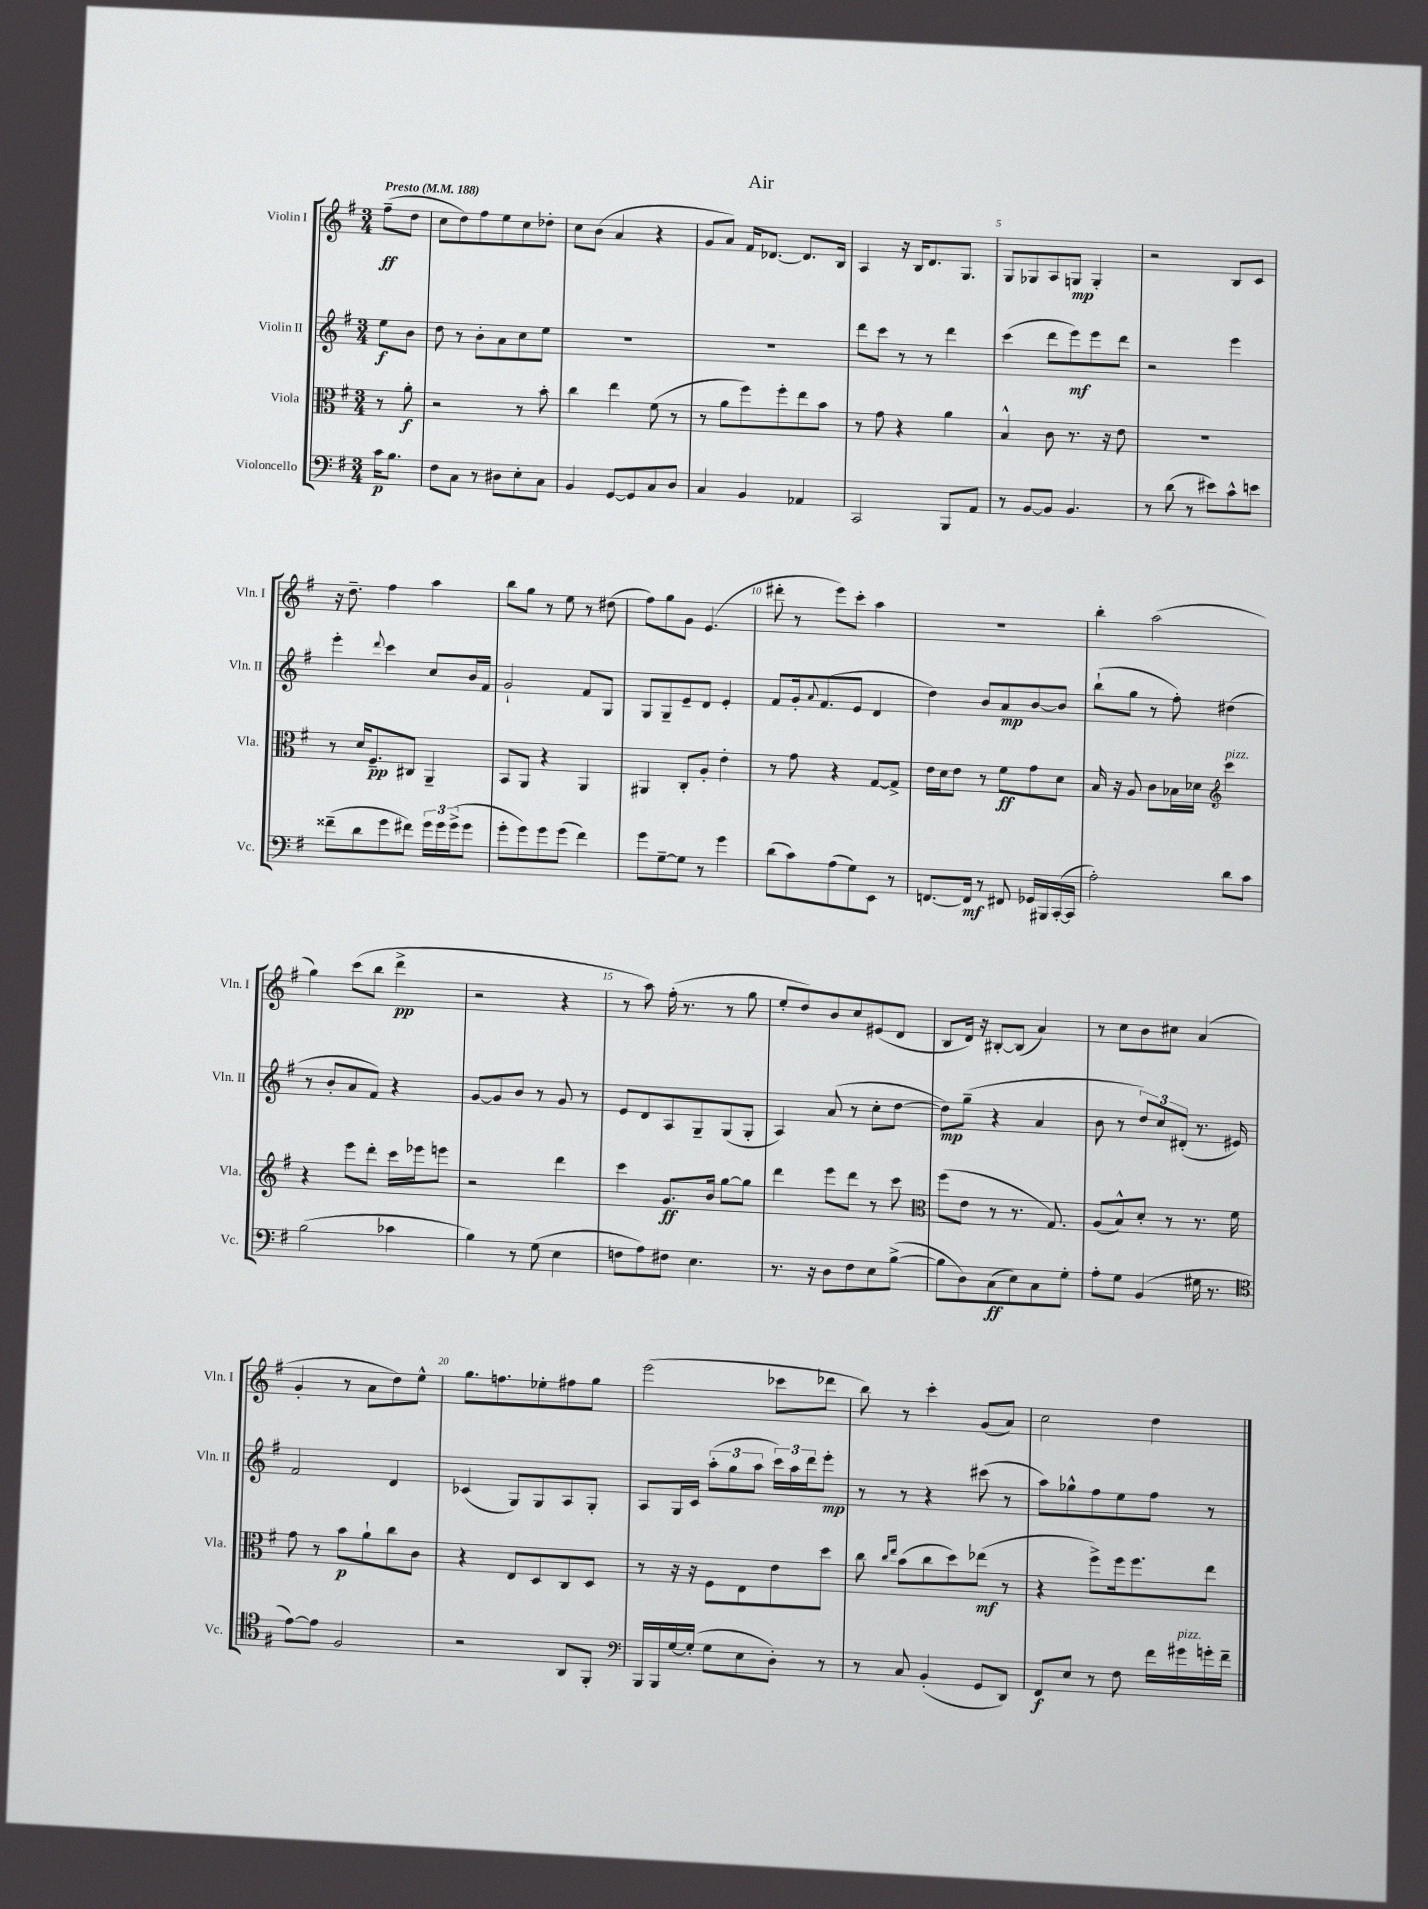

**kern	**dynam	**kern	**dynam	**kern	**dynam	**kern	**dynam
*part4	*part4	*part3	*part3	*part2	*part2	*part1	*part1
*staff4	*staff4	*staff3	*staff3	*staff2	*staff2	*staff1	*staff1
*I"Violoncello	*	*I"Viola	*	*I"Violin II	*	*I"Violin I	*
*I'Vc.	*	*I'Vla.	*	*I'Vln. II	*	*I'Vln. I	*
*clefF4	*	*clefC3	*	*clefG2	*	*clefG2	*
*k[f#]	*	*k[f#]	*	*k[f#]	*	*k[f#]	*
*M3/4	*	*M3/4	*	*M3/4	*	*M3/4	*
*MM188	*	*MM188	*	*MM188	*	*MM188	*
=	=	=	=	=	=	=	=
!	!	!	!	!	!	!LO:TX:a:B:t=Presto	!
16c\KL	p	8r	.	8ee\L	f	(8ff#~\L	ff
8.B\J	.	.	.	.	.	.	.
.	.	8a'\	f	8b\J	.	8dd\J	.
=1	=1	=1	=1	=1	=1	=1	=1
8F#\L	.	2r	.	8dd\	.	8cc\L	.
8C\J	.	.	.	8r	.	8dd\)	.
8r	.	.	.	8b'\L	.	8ff#\	.
8D#X\L	.	.	.	8a\	.	8ee\	.
8E'\	.	8r	.	8cc\	.	8cc\	.
8C\J	.	8b'\	.	8ee\J	.	8dd-X'\J	.
=2	=2	=2	=2	=2	=2	=2	=2
4BB/	.	4cc\	.	2.r	.	8cc\L	.
.	.	.	.	.	.	(8b\J	.
[8GG/L	.	4ee\	.	.	.	4a/	.
8GG/]	.	.	.	.	.	.	.
8C/	.	(8f#\	.	.	.	4r	.
8D/J	.	8r	.	.	.	.	.
=3	=3	=3	=3	=3	=3	=3	=3
4C/	.	8r	.	2.r	.	8g/L	.
.	.	8a\L	.	.	.	8a/J)	.
4BB/	.	8ff#\)	.	.	.	16f#/KL	.
.	.	.	.	.	.	[8.d-X/J	.
.	.	8ff#'\	.	.	.	.	.
4AA-X/	.	8ee\	.	.	.	8.d-/L]	.
.	.	8b\J	.	.	.	.	.
.	.	.	.	.	.	16B/Jk	.
=4	=4	=4	=4	=4	=4	=4	=4
2CC/	.	8r	.	8ddd\L	.	4A/	.
.	.	8g\	.	8ccc\J	.	.	.
.	.	4r	.	8r	.	16r	.
.	.	.	.	.	.	16B/KL	.
.	.	.	.	8r	.	8.d/	.
8BBB/L	.	4a\	.	4ddd\	.	.	.
.	.	.	.	.	.	8.G/J	.
8AA/J	.	.	.	.	.	.	.
=5	=5	=5	=5	=5	=5	=5	=5
8r	.	4B^^/	.	(4ccc\	.	8G/L	.
[8BB/L	.	.	.	.	.	8G-X/	.
8BB/J]	.	8c\	.	8ddd\L	.	8A/	.
4.BB/	.	8.r	.	8eee\)	mf	8Gn/J	mp
.	.	.	.	8eee\	.	4G'/	.
.	.	16r	.	.	.	.	.
.	.	8e\	.	8ddd\J	.	.	.
=6	=6	=6	=6	=6	=6	=6	=6
8r	.	2.r	.	2r	.	2r	.
(8d\	.	.	.	.	.	.	.
8r	.	.	.	.	.	.	.
8e#X\L)	.	.	.	.	.	.	.
8c^^\	.	.	.	4eee\	.	8B/L	.
8en\J	.	.	.	.	.	8c/J	.
!!LO:LB:g=z
=7	=7	=7	=7	=7	=7	=7	=7
(8f##X~\L	.	8r	.	4eee'\	.	16r	.
.	.	.	.	.	.	8.dd~\	.
8d\	.	16d/KL	.	.	.	.	.
.	.	8.F#~/	pp	.	.	.	.
.	.	.	.	8qqddd/	.	.	.
8g\	.	.	.	4ccc\	.	4ff#\	.
8f#X\J)	.	8C#X/J	.	.	.	.	.
24g\LL	.	4AA~/	.	8cc/L	.	4aa\	.
24g\	.	.	.	.	.	.	.
(24g^\J	.	.	.	.	.	.	.
8g\J	.	.	.	16b/L	.	.	.
.	.	.	.	16f#/JJ	.	.	.
=8	=8	=8	=8	=8	=8	=8	=8
8g'\L	.	8BB/L	.	2g`/	.	8bb\L	.
8g\)	.	8AA/J	.	.	.	8gg\J	.
8g\	.	4r	.	.	.	8r	.
(8g\J	.	.	.	.	.	8ee\	.
4f#\)	.	4AA/	.	8f#/L	.	8r	.
.	.	.	.	8G/J	.	(8dd#X\	.
=9	=9	=9	=9	=9	=9	=9	=9
8g\L	.	4AA#X/	.	8G/L	.	8ff#\L)	.
[8G~\	.	.	.	8G~/	.	8gg\	.
8G\J]	.	8C'/L	.	8e~/	.	8g\J	.
8r	.	8A'/J	.	8d/J	.	(4.e/	.
4g\	.	4e'\	.	4e'/	.	.	.
=10	=10	=10	=10	=10	=10	=10	=10
(8d\L	.	8r	.	8f#/L	.	8ddd#X'\	.
8c\)	.	8g\	.	16g'/k	.	8r	.
.	.	.	.	8qqa/	.	.	.
.	.	.	.	(8.f#/	.	.	.
(8A\	.	4r	.	.	.	8eee\L)	.
8G\)	.	.	.	8e/J	.	8ccc'\J	.
8EE\J	.	[8G/L	.	4d/	.	4aa\	.
8r	.	8G^/J]	.	.	.	.	.
=11	=11	=11	=11	=11	=11	=11	=11
[8.FFn/L	.	16e\LL	.	4dd\)	.	2.r	.
.	.	16d\J	.	.	.	.	.
.	.	8e\J	.	.	.	.	.
16FF/Jk]	mf	.	.	.	.	.	.
8r	.	8r	.	8b/L	.	.	.
8FF#X/	.	8f#\L	ff	8a/	mp	.	.
16GG-X/LL	.	8g\	.	[8b/	.	.	.
16BBB#X/	.	.	.	.	.	.	.
([16CC'/	.	8d\J	.	8b/J]	.	.	.
16CC/JJ]	.	.	.	.	.	.	.
=12	=12	=12	=12	=12	=12	=12	=12
2A'\)	.	16B/	.	(8bb`\L	.	4bb'\	.
.	.	16r	.	.	.	.	.
.	.	8A/	.	8gg\J	.	.	.
.	.	8c\L	.	8r	.	(2aa\	.
.	.	16B-X\L	.	8ff#'\)	.	.	.
.	.	16d-X\JJ	.	.	.	.	.
*	*	*clefG2	*	*	*	*	*
!	!	!LO:TX:a:i:t=pizz.	!	!	!	!	!
8d\L	.	4ccc\	.	(4dd#X\	.	.	.
8c\J	.	.	.	.	.	.	.
!!LO:LB:g=z
=13	=13	=13	=13	=13	=13	=13	=13
(2B\	.	4r	.	8r	.	4gg\)	.
.	.	.	.	8b'/L	.	.	.
.	.	8eee\L	.	8a/	.	(8ccc\L	.
.	.	8ddd'\J	.	8f#/J)	.	8bb\J	.
4c-X\	.	16ccc\LL	.	4r	.	4ddd^\	pp
.	.	16eee-X\J	.	.	.	.	.
.	.	8eeen\J	.	.	.	.	.
=14	=14	=14	=14	=14	=14	=14	=14
4B\)	.	2r	.	[8g/L	.	2r	.
.	.	.	.	8g/]	.	.	.
8r	.	.	.	8b/J	.	.	.
(8G\	.	.	.	8r	.	.	.
4E\	.	4ddd\	.	8g/	.	4r	.
.	.	.	.	8r	.	.	.
=15	=15	=15	=15	=15	=15	=15	=15
8Fn\L	.	4ccc\	.	8e/L	.	8r	.
8A\)	.	.	.	8d/	.	8aa\)	.
8F#X\J	.	8.g/L	ff	8A/	.	(16ff#'\	.
.	.	.	.	.	.	8.r	.
4.E\	.	.	.	8G~/	.	.	.
.	.	16b/Jk	.	.	.	.	.
.	.	[8gg\L	.	(8G/	.	8r	.
.	.	8gg\J]	.	8G'/J	.	8gg\	.
=16	=16	=16	=16	=16	=16	=16	=16
8.r	.	4ddd\	.	4A/)	.	8ee'/L	.
.	.	.	.	.	.	8dd/)	.
16r	.	.	.	.	.	.	.
8D\L	.	8eee\L	.	(8a/	.	8b/	.
8F#\	.	8ddd\J	.	8r	.	8cc/	.
8E\	.	8r	.	8cc'\L	.	(8e#X/	.
([8B^\J	.	8ccc\	.	[8dd\J	.	8d/J	.
=17	=17	=17	=17	=17	=17	=17	=17
*	*	*clefC3	*	*	*	*	*
8B\L]	.	(8ff#\L	.	8dd\L])	mp	8B/L	.
8D\)	.	8e\J	.	(8gg~\J	.	16d/Jk)	.
.	.	.	.	.	.	16r	.
(8C\	ff	8r	.	4r	.	[8B#X'/L	.
8E\)	.	8.r	.	.	.	(8B#/J]	.
8C\	.	.	.	4a/	.	4a/)	.
.	.	8.G/)	.	.	.	.	.
8G'\J	.	.	.	.	.	.	.
=18	=18	=18	=18	=18	=18	=18	=18
8A'\L	.	(8A/L	.	8b\	.	8r	.
8G\J	.	8B^^/)	.	8r	.	8cc\L	.
(4BB/	.	8d'/J	.	12dd/L)	.	8b\	.
.	.	.	.	12cc/	.	.	.
.	.	8r	.	.	.	8cc#X\J	.
.	.	.	.	(12d#X'/J	.	.	.
16G#X\	.	8.r	.	8.r	.	(4a/	.
8.r	.	.	.	.	.	.	.
.	.	16f#\	.	16e#X/)	.	.	.
!!LO:LB:g=z
=19	=19	=19	=19	=19	=19	=19	=19
*clefC4	*	*	*	*	*	*	*
[8e\L)	.	8g\	.	2f#/	.	4g'/	.
8e\J]	.	8r	.	.	.	.	.
2F#/	.	8b\L	p	.	.	8r	.
.	.	8a`\	.	.	.	8a\L	.
.	.	8cc\	.	4d/	.	8dd\)	.
.	.	8c\J	.	.	.	8ee^^\J	.
=20	=20	=20	=20	=20	=20	=20	=20
2r	.	4r	.	(4c-X/	.	8.gg\L	.
.	.	.	.	.	.	8.ffn\	.
.	.	8E/L	.	8G/L)	.	.	.
.	.	8D/	.	8G/	.	8ee-X'\	.
8AA/L	.	8C/	.	8A/	.	8ff#X\	.
8FF#'/J	.	8D/J	.	8G'/J	.	8gg\J	.
=21	=21	=21	=21	=21	=21	=21	=21
*clefF4	*	*	*	*	*	*	*
16BBB/LL	.	8r	.	8A/L	.	(2eee\	.
16BBB/	.	.	.	.	.	.	.
[16G/	.	16r	.	16G/L	.	.	.
(16G'/JJ]	.	16r	.	16c/JJ	.	.	.
8G\L	.	8F#\L	.	(12aa'\L	.	.	.
.	.	.	.	12gg\	.	.	.
8E\	.	8E\	.	.	.	.	.
.	.	.	.	12aa\J	.	.	.
8D'\J)	.	8e\	.	24ccc\LL)	.	8ccc-X\L	.
.	.	.	.	24aa\	.	.	.
.	.	.	.	24ddd\J	.	.	.
8r	.	8dd\J	.	8eee'\J	mp	8ddd-X\J	.
=22	=22	=22	=22	=22	=22	=22	=22
8r	.	8cc\	.	8r	.	8bb\)	.
.	.	16qqcc/LL	.	.	.	.	.
.	.	16qqee/JJ	.	.	.	.	.
8C/	.	(8b\L	.	8r	.	8r	.
(4BB'/	.	8cc\	.	4r	.	4ccc'\	.
.	.	8dd\)	.	.	.	.	.
8GG/L	.	(8ee-X\J	mf	(8ccc#X\	.	(8g/L	.
8DD/J)	.	8r	.	8r	.	8a/J)	.
=23	=23	=23	=23	=23	=23	=23	=23
8FF#/L	f	4r	.	8aa\L)	.	2cc\	.
8E/J	.	.	.	8gg-X^^\	.	.	.
8r	.	8ff#^\L)	.	8ff#\	.	.	.
8F#\	.	16ff#\k	.	8ee\	.	.	.
.	.	8.ff#\	.	.	.	.	.
16f#\LL	.	.	.	8ff#\J	.	4dd\	.
!LO:TX:a:i:t=pizz.	!	!	!	!	!	!	!
16g#X\	.	.	.	.	.	.	.
16gn'\	.	8ee\J	.	8r	.	.	.
16f#~\JJ	.	.	.	.	.	.	.
==	==	==	==	==	==	==	==
*-	*-	*-	*-	*-	*-	*-	*-
